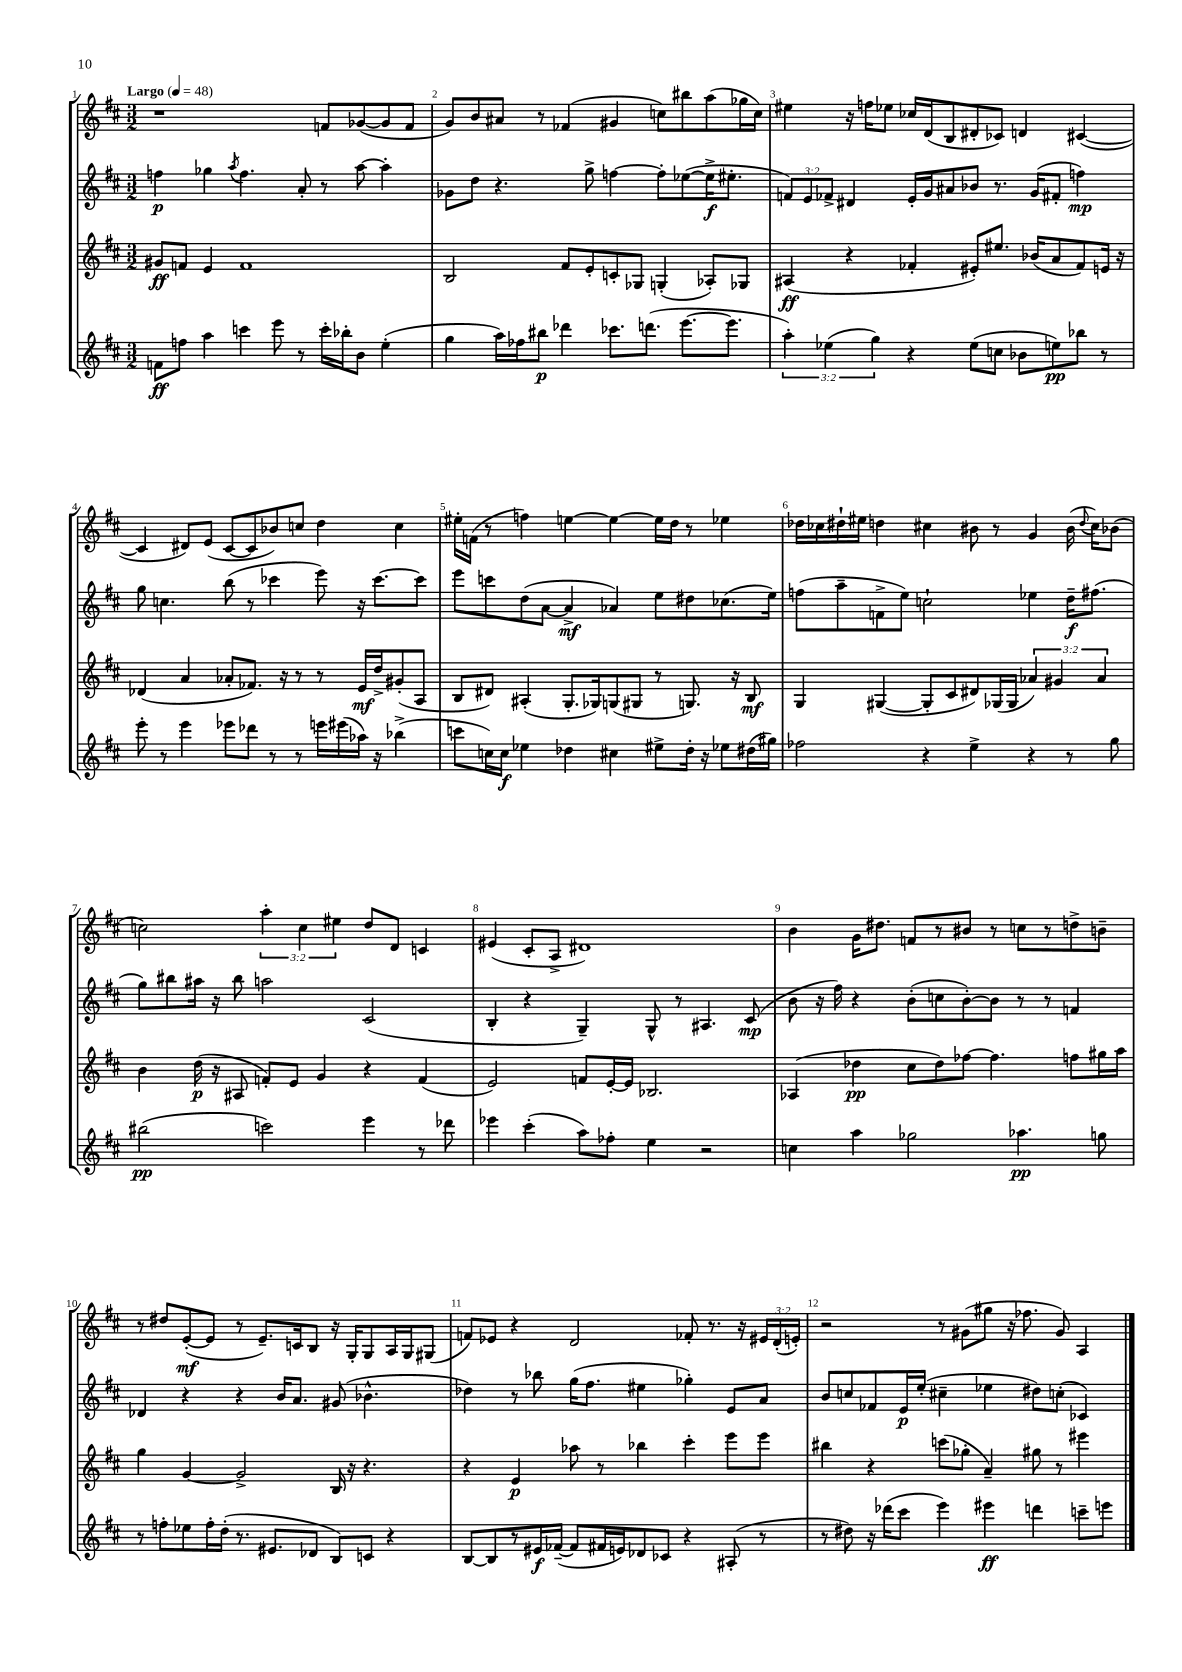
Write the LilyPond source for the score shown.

<<
\new StaffGroup <<
\new Staff = "s0" {
    \clef treble \key d \major \numericTimeSignature \time 3/2 \override Staff.TupletNumber.text = #tuplet-number::calc-fraction-text \tempo "Largo" 4 = 48
    \autoBeamOff r1 f'8[ ges'8~( ges'8 f'8] |
    g'8[) b'8 ais'8] r8 fes'4( gis'4 c''8[) bis''8 a''8( ges''16 c''16]) |
    eis''4 r16 f''16[ ees''8] ces''16[ d'16( b8 dis'8-. ces'8]) d'4 cis'4~( |
    cis'4 dis'8[) e'8]( cis'8[~ cis'8 bes'8) c''8] d''4 c''4 |
    eis''16[-. f'16]( r8 f''4) e''4~ e''4~ e''16[ d''16] r8 ees''4 |
    des''16[ ces''16 dis''16-! eis''16] d''4 cis''4 bis'8 r8 g'4 bis'16( \appoggiatura { d''8 } cis''16[) bes'8]( |
    c''2) \tuplet 3/2 { a''4-. c''4 eis''4 } d''8[ d'8] c'4 |
    eis'4( cis'8[-. a8]-> dis'1) |
    b'4 g'16[ dis''8.] f'8[ r8 bis'8] r8 c''8[ r8 d''8-> b'8]-- |
    r8 dis''8[ e'8~-.\mf( e'8] r8 e'8.[--) c'16 b8] r16 g16[-. g8 a16 g16 gis8]( |
    f'8[) ees'8] r4 d'2 fes'8-. r8. r16 \tuplet 3/2 { eis'16[ d'16-.( e'16]-.) } |
    r2 r8 gis'8[( gis''8] r16 fes''8. gis'8) a4 \bar "|." |
}
\new Staff = "s1" {
    \clef treble \key d \major \numericTimeSignature \time 3/2 \override Staff.TupletNumber.text = #tuplet-number::calc-fraction-text
    \autoBeamOff f''4\p ges''4 \acciaccatura { a''8 } f''4. a'8-. r8 a''8~ a''4-. |
    ges'8[ d''8] r4. g''8-> f''4~ f''8[-. ees''8~( ees''16->\f eis''8.]-. |
    \tuplet 3/2 { f'8[) e'8 fes'8]-> } dis'4 e'16[-. g'16 ais'8 bes'8] r8. g'16[( fis'8]-. f''4\mp) |
    g''8 c''4. b''8( r8 ces'''4 e'''8) r16 ces'''8.[~ ces'''8] |
    e'''8[ c'''8 d''8( a'8]~ a'4->\mf aes'4) e''8[ dis''8 ces''8.( e''16]) |
    f''8[( a''8-- f'8-> e''8]) c''2-! ees''4 d''16[--\f fis''8.]( |
    g''8[) bis''8 ais''16] r16 bis''8 a''2 cis'2( |
    b4-. r4 g4--) g8-^ r8 ais4. cis'8\mp( |
    b'8 r16 fis''16) r4 b'8[-.( c''8 b'8~-.) b'8] r8 r8 f'4 |
    des'4 r4 r4 b'16[ a'8.] gis'8( bes'4.-^ |
    des''4) r8 bes''8 g''16[( fis''8.] eis''4 ges''4-.) e'8[ a'8] |
    b'8[ c''8 fes'8 e'16\p e''16]-.( cis''4-- ees''4 dis''8[) c''8]-.( ces'4) \bar "|." |
}
\new Staff = "s2" {
    \clef treble \key d \major \numericTimeSignature \time 3/2 \override Staff.TupletNumber.text = #tuplet-number::calc-fraction-text
    \autoBeamOff gis'8[\ff f'8] e'4 f'1 |
    b2 fis'8[ e'8-. c'8-. ges8] g4-.( aes8[-.) ges8] |
    ais4\ff( r4 fes'4-. eis'8[-.) eis''8.] bes'16[( a'8 fes'8) e'16] r16 |
    des'4( a'4 aes'8[-. fes'8.]) r16 r8 r8 e'16[\mf d''16-> gis'8-.( a8] |
    b8[ dis'8]) ais4-.( g8.[-. ges16) g8( gis8] r8 g8.) r16 b8\mf |
    g4 gis4~( gis8[-. cis'8 dis'8) ges16( ges16] \tuplet 3/2 { aes'4) gis'4 aes'4 } |
    b'4 d''16\p( r16 ais8 f'8[-.) e'8] g'4 r4 f'4( |
    e'2) f'8[ e'16~-. e'16] bes2. |
    aes4( des''4\pp cis''8[ des''8) fes''8]~ fes''4. f''8[ gis''16 a''16] |
    g''4 g'4~ g'2-> b16 r16 r4. |
    r4 e'4\p aes''8 r8 bes''4 cis'''4-. e'''8[ e'''8] |
    bis''4 r4 c'''8[( ges''8]-. a'4--) gis''8 r8 eis'''4 \bar "|." |
}
\new Staff = "s3" {
    \clef treble \key d \major \numericTimeSignature \time 3/2 \override Staff.TupletNumber.text = #tuplet-number::calc-fraction-text
    \autoBeamOff f'8[\ff f''8] a''4 c'''4 e'''8 r8 c'''16[-. bes''16-. b'8] e''4-.( |
    g''4 a''16[) fes''16 bis''8]\p des'''4 ces'''8.[ d'''8.]( e'''8.[~ e'''8.] |
    \tuplet 3/2 { a''4-.) ees''4( g''4) } r4 ees''8[( c''8] bes'8[ e''8\pp) bes''8] r8 |
    e'''8-. r8 e'''4 ees'''8[ des'''8] r8 r8 e'''16[ eis'''16( aes''16]) r16 bes''4->( |
    c'''8[ c''16) c''16]\f ees''4 des''4 cis''4 eis''8[-> des''16]-. r16 ees''8[ dis''16( gis''16]) |
    fes''2 r4 e''4-> r4 r8 g''8 |
    bis''2\pp( c'''2) e'''4 r8 des'''8 |
    ees'''4 cis'''4-.( a''8[) fes''8]-. e''4 r2 |
    c''4 a''4 ges''2 aes''4.\pp g''8 |
    r8 f''8[-. ees''8 f''16-. d''16]-.( r8. eis'8.[ des'8] b8[) c'8] r4 |
    b8[~ b8 r8 eis'16\f fes'16]~--( fes'8[ fis'16 e'16) des'8 ces'8] r4 ais8-.( r8 |
    r8 dis''8) r16 des'''16[( cis'''8] e'''4) eis'''4\ff d'''4 c'''8[-- e'''8] \bar "|." |
}
>>
>>
\layout { \context { \Score \override BarNumber.break-visibility = ##(#f #t #t) barNumberVisibility = #all-bar-numbers-visible } }
